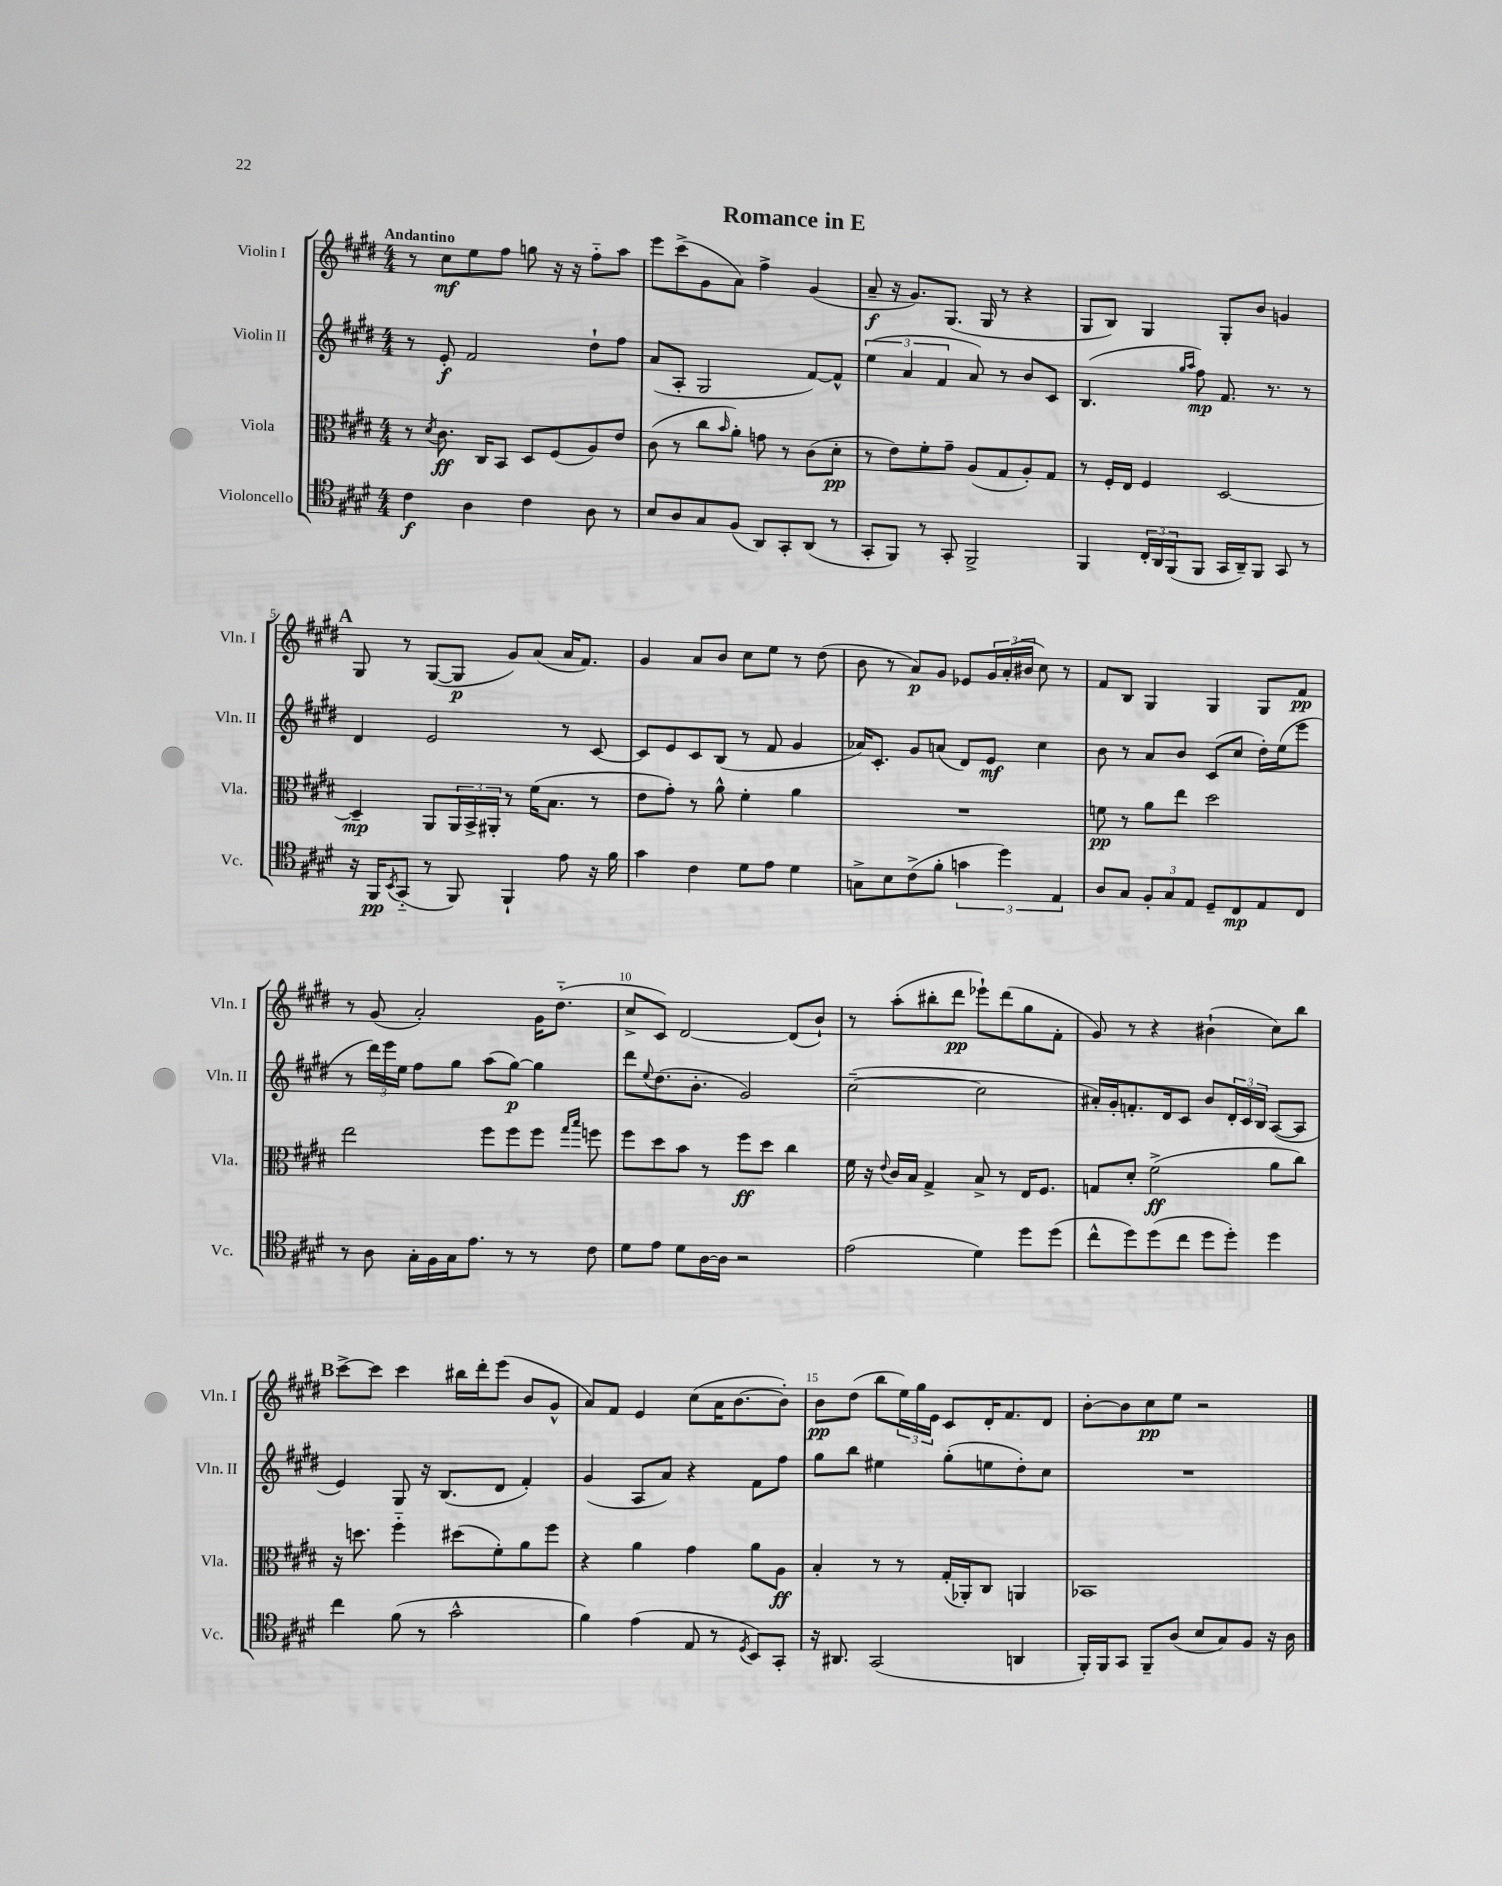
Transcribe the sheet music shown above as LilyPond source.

\header { title = "Romance in E" }
<<
\new StaffGroup <<
\new Staff = "s0" \with { instrumentName = "Violin I" shortInstrumentName = "Vln. I" } {
    \clef treble \key e \major \numericTimeSignature \time 4/4 \tempo "Andantino"
    r8 cis''8\mf e''8 fis''8 g''8 r16 r16 fis''8-_ a''8 |
    e'''8 cis'''8->( gis'8 a'8) fis''4-> gis'4( |
    a'8--\f r16 gis'8.) gis8.( gis16 r8 r4 |
    gis8 b8) gis4 gis8-. b'8 g'4 |
    \mark \markup { \bold "A" } gis8 r8 gis8~( gis8\p gis'8) a'8( a'16 fis'8.) |
    gis'4 a'8 b'8 cis''8 e''8 r8 dis''8( |
    b'8 r8 a'8\p) gis'8 ees'8 \tuplet 3/2 { gis'16 a'16-.( bis'16 } cis''8) r8 |
    fis'8 b8 gis4 gis4 gis8 fis'8\pp |
    r8 gis'8( a'2-.) gis'16 dis''8.-_( |
    cis''8-> cis'8) dis'2~ dis'8( b'8-!) |
    r8 a''8-.( bis''8-. dis'''8\pp ees'''8-!) dis'''8( gis''8 fis'8-. |
    gis'8) r8 r4 bis'4-!( cis''8) b''8 |
    \mark \markup { \bold "B" } cis'''8~-> cis'''8 cis'''4 bis''16 dis'''16-. e'''8( b'8 gis'8-^ |
    a'8) fis'8 e'4 cis''8( a'16 b'8.~ b'8-.) |
    b'8\pp dis''8( b''8 \tuplet 3/2 { e''16) gis''16 e'16 } cis'8 dis'16-. fis'8. dis'8 |
    b'8~-. b'8 cis''8\pp e''8 r2 \bar "|." |
}
\new Staff = "s1" \with { instrumentName = "Violin II" shortInstrumentName = "Vln. II" } {
    \clef treble \key e \major \numericTimeSignature \time 4/4
    r8 e'8-.\f fis'2 dis''8-! fis''8 |
    a'8( a8-. gis2 fis'8~) fis'8-^ |
    \tuplet 3/2 { e''4( a'4 fis'4 } a'8) r8 b'8 cis'8 |
    b4.( \grace { gis''16 a''16 } fis''8\mp) fis'8. r8. r8 |
    \mark \markup { \bold "A" } dis'4 e'2 r8 cis'8~ |
    cis'8 e'8 cis'8 b8( r8 fis'8 gis'4 |
    aes'16) cis'8.-. gis'8 a'8( dis'8) e'8\mf cis''4 |
    b'8 r8 a'8 b'8 cis'8( cis''8 dis''16-.) e''16( e'''8 |
    r8 \tuplet 3/2 { dis'''16) e'''16 e''16 } fis''8 gis''8 a''8( gis''8~\p) gis''4 |
    dis'''8 \appoggiatura { e''8 } dis''8.( b'8.-. gis'2) |
    cis''2~--( cis''2 |
    ais'16-.) gis'16-. f'8.-. dis'16 cis'8 b'8 \tuplet 3/2 { dis'16-. cis'16 b16 } a8~( a8 |
    \mark \markup { \bold "B" } e'4) gis8 r16 b8.( dis'8 fis'4-.) |
    gis'4( a8 a'8) r4 fis'8 fis''8 |
    gis''8 b''8 eis''4 gis''8-.( e''8 dis''8-.) cis''8 |
    R1 \bar "|." |
}
\new Staff = "s2" \with { instrumentName = "Viola" shortInstrumentName = "Vla." } {
    \clef alto \key e \major \numericTimeSignature \time 4/4
    r8 \acciaccatura { dis'8 } cis'8.\ff cis16 b,8 dis8 fis8( a8) e'8 |
    cis'8( r8 cis''8 \grace { b'16 } a'8-.) g'8 r8 cis'8( dis'8-.\pp |
    r8 e'8) fis'8-. gis'8-- a8( gis8 a8-.) gis8 |
    r8 fis16-. e16 fis4 dis2~ |
    \mark \markup { \bold "A" } dis4--\mp a,8 \tuplet 3/2 { a,16 b,16-> ais,16-. } r8 fis'16( b8. r8 |
    e'8 gis'8-.) r8 a'8-^ fis'4-. a'4 |
    R1 |
    f'8\pp r8 a'8 e''8 dis''2 |
    e''2 fis''8 fis''8 fis''8 \grace { gis''16 b''16 } f''8 |
    fis''8 dis''8 b'8 r8 fis''8\ff dis''8 cis''4 |
    fis'16 r16 \appoggiatura { e'8 } cis'16 b16 gis4-> b8-> r8 e16 fis8. |
    g8 dis'8-. fis'2->\ff( a'8 cis''8) |
    \mark \markup { \bold "B" } r16 d''8. fis''4-_ dis''8( fis'8-.) a'8 fis''8 |
    r4 a'4 gis'4 a'8 a8\ff |
    b4-. r8 r8 gis16-.( aes,16-.) cis8 a,4 |
    bes,1 \bar "|." |
}
\new Staff = "s3" \with { instrumentName = "Violoncello" shortInstrumentName = "Vc." } {
    \clef tenor \key e \major \numericTimeSignature \time 4/4
    cis'4\f a4 cis'4 a8 r8 |
    b8 a8 gis8 fis8( a,8) gis,8-. a,8( r8 |
    gis,8-. fis,8) r8 gis,8-. fis,2-> |
    fis,4 \tuplet 3/2 { cis16-. a,16 fis,16( } fis,8 gis,16 a,16--) fis,8 gis,8 r8 |
    \mark \markup { \bold "A" } r16 fis,16\pp \acciaccatura { b,8 } gis,8-_( r8 fis,8) fis,4-! e'8 r16 fis'16 |
    gis'4 cis'4 dis'8 e'8 dis'4 |
    g8-> b8 cis'8->( fis'8-. \tuplet 3/2 { g'4 dis''4) e4 } |
    a8 gis8 \tuplet 3/2 { fis8-. gis8 e8 } dis8-- cis8\mp e8 cis8 |
    r8 a8 gis16-. fis16 gis16 e'8. r8 r8 cis'8 |
    dis'8 e'8 dis'8 a16~ a16 r2 |
    e'2( dis'4) dis''8 dis''8( |
    cis''8-^ dis''8) dis''8( cis''8 dis''8 dis''8-.) dis''4 |
    \mark \markup { \bold "B" } cis''4 fis'8( r8 gis'2-^ |
    fis'4) e'4( e8 r8 \acciaccatura { dis8 } b,8) gis,8-. |
    r16 ais,8. gis,2( a,4 |
    fis,16-.) fis,16 gis,8 fis,8-- a8( b8 gis8) fis8 r16 a16 \bar "|." |
}
>>
>>
\layout { \context { \Score \override BarNumber.break-visibility = ##(#f #t #t) barNumberVisibility = #(every-nth-bar-number-visible 5) } }
